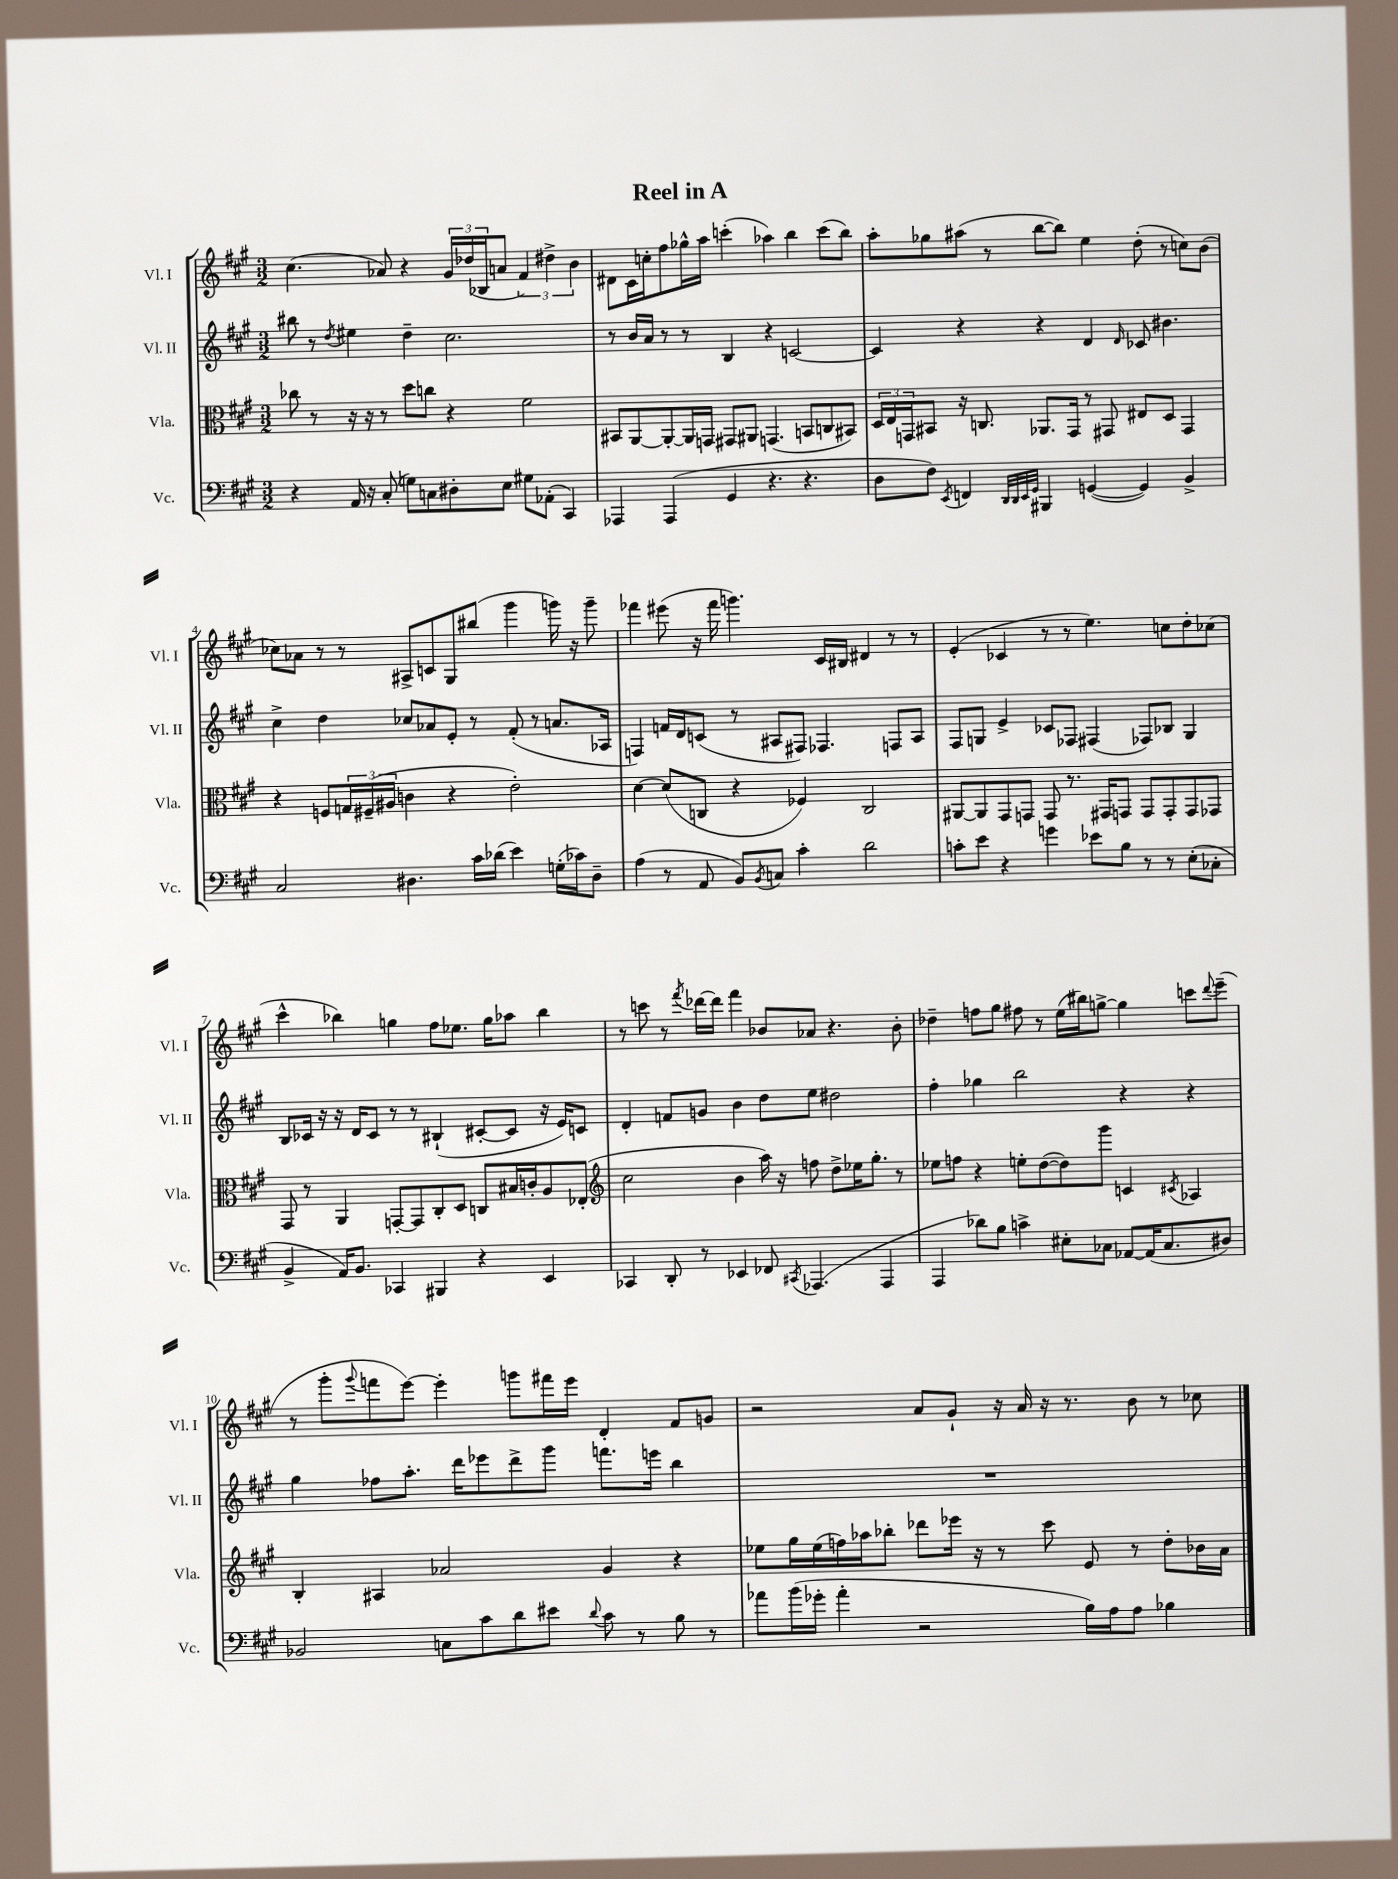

**kern	**kern	**kern	**kern
*staff4	*staff3	*staff2	*staff1
*clefF4	*clefC3	*clefG2	*clefG2
*k[f#c#g#]	*k[f#c#g#]	*k[f#c#g#]	*k[f#c#g#]
*M3/2	*M3/2	*M3/2	*M3/2
4r	8cc-	8bb#	(4.cc#
.	8r	8r	.
.	.	8qdd	.
16AA	16r	4ee#	.
16r	16r	.	.
(8C#'	8r	.	8a-)
8G)	8dd	4dd~	4r
8C	8cc	.	.
8D#'	4r	2.cc#	24g#
.	.	.	(24dd-
.	.	.	24B-
8E	.	.	8a
8G#	2f#	.	6f#)
(8AA-'	.	.	.
.	.	.	6dd#^
4CC#)	.	.	.
.	.	.	6b
=	=	=	=
4AAA-	8BB#	8r	8d#
.	[8AA	16b	16c#
.	.	16a	16cc'
(4AAA-	8AA'_	8r	8ff#
.	16AA]	8r	16gg-^^
.	16GG	.	16aa
4GG#	8GG#	4B	(4ccc'
.	8AA#	.	.
4.r	(4.GG	4r	4aa-)
.	.	[2c	4bb
4.r	8BB	.	.
.	8C	.	(8ccc
.	8BB#)	.	8bb)
=	=	=	=
8D	24D	4c]	8aa'
.	24E	.	.
.	24GG	.	.
8F#)	8BB#	.	8gg-
8qEE	.	.	.
4FF	16r	4r	(8aa#
.	8.C	.	.
.	.	.	8r
32qqDD	.	.	.
32qqDD	.	.	.
32qqEE	.	.	.
32qqGG#	.	.	.
4BBB#	8.AA-	4r	[8bb
.	.	.	8bb])
.	16GG	.	.
([4GG	8r	4d	4ee
.	8GG#	.	.
.	.	16qqd	.
4GG])	8E#	8c-	(8dd'
.	8D	4.b#	8r
4BB^	4GG#	.	8cc)
.	.	.	(8b
=	=	=	=
2C#	4r	4cc#^	8cc-)
.	.	.	8a-
.	8F	4dd	8r
.	24G	.	8r
.	(24F#~	.	.
.	24A#	.	.
4.D#	4c	8cc-	8A#^
.	.	8a-	8c
.	4r	8e'	8G#
16c#	.	8r	(8bb#
(16d-	.	.	.
4e)	2e')	(8f#'	4ggg#
.	.	8r	.
(16G'	.	8.a	16ggg)
16c-)	.	.	16r
8D#~	.	.	8ggg~
.	.	16A-	.
=	=	=	=
(4A	[4d	4F)	4fff-
8r	(8d]	16f	(8eee#
.	.	16d	.
8AA	8C	(8c	16r
.	.	.	16fff-
8BB)	4r	8r	4.ggg)
8qBB	.	.	.
8C	.	8A#	.
4c#'	4F-)	8F#)	.
.	.	4.F-	16c#
.	.	.	16B#
2d	2C	.	4d#
.	.	8F	8r
.	.	8A#	8r
=	=	=	=
8c'	[8AA#	8F#	(4e'
8e	8AA#]	8G	.
4r	8GG#	4e^	4c-
.	8GG	.	.
4g	8GG	8c-	8r
.	8.r	8F-	8r
8e-	.	(4F#	4.ee)
.	16GG#	.	.
8B	8GG	.	.
8r	8GG	8F-)	.
8r	8GG'	8B-	8cc
(8E'	8GG	4G	8dd'
8C-'	8GG-	.	(8cc-
=	=	=	=
4BB^	8GG#	8B	4ccc#^^
.	8r	16c-	.
.	.	16r	.
16AA)	4AA	16r	4bb-)
8.BB	.	16d	.
.	.	8c-	.
4CC-	[8GG'	8r	4gg
.	8GG]	8r	.
4BBB#	8C#'	(4B#`	8ff#
.	8D	.	8.ee-
4r	8C	[8c#'	.
.	.	.	16gg
.	16B#	8c#]	8aa-
.	16c'	.	.
4EE	8A	16r	4bb-
.	.	16e)	.
.	(8E-'	8c	.
=	=	=	=
*	*clefG2	*	*
4CC-	2cc#	4d'	8r
.	.	.	8ccc
8DD'	.	8f	8r
.	.	.	8qfff#
8r	.	8g	[16ddd-
.	.	.	16ddd-]
4EE-	4b	4b	4fff#
8FF-	16aa)	8dd	8b-
.	16r	.	.
8qCC#	.	.	.
(4.AAA-	8ff	8ee	8a-
.	8dd^	2dd#	4.r
.	16ee-	.	.
.	8.gg#'	.	.
4AAA-	.	.	.
.	8r	.	8b-'
=	=	=	=
4AAA	8ee-	4ff#'	4dd-~
.	8ff	.	.
8d-)	4r	4gg-	8ff
8B	.	.	8gg#
4c^	8ee'	2bb	8ff#
.	([8dd	.	8r
8E#'	8dd])	.	(16ee
.	.	.	16bb#)
8C-	8ggg#	.	[8gg^
[8AA-	4c	4r	4gg]
(16AA-]	.	.	.
8.C-	.	.	.
.	8qc#	.	.
.	4A-	4r	8ccc
.	.	.	8qqddd
8D#)	.	.	(8eee~
=	=	=	=
2BB-	4B'	4gg#	8r
.	.	.	8ggg#'
.	.	.	8qqggg#
.	4A#	8ff-	8fff
.	.	8.aa'	[8eee)
8C	2a-	.	4eee']
.	.	16ddd	.
8c#	.	8eee-	.
8d	.	8ddd^	8ggg
8e#	.	8ggg#	16fff#
.	.	.	16eee
8qqd	.	.	.
8c#	4g#	8.fff	4d'
8r	.	.	.
.	.	16eee	.
8B	4r	4bb	8f#
8r	.	.	8g
=	=	=	=
8a-	8ee-	1.r	2r
(16b	16gg#	.	.
16g-'	(16ee-	.	.
4a-'	16ff)	.	.
.	16aa-	.	.
.	8bb-'	.	.
2r	8ddd-	.	8a
.	16eee-	.	8g#`
.	16r	.	.
.	8r	.	16r
.	.	.	16a
.	8ccc#	.	16r
.	.	.	8.r
16B)	8e	.	.
16A	.	.	.
8A	8r	.	8b
4B-	8dd'	.	8r
.	16b-	.	8cc-
.	16a	.	.
==	==	==	==
*-	*-	*-	*-
